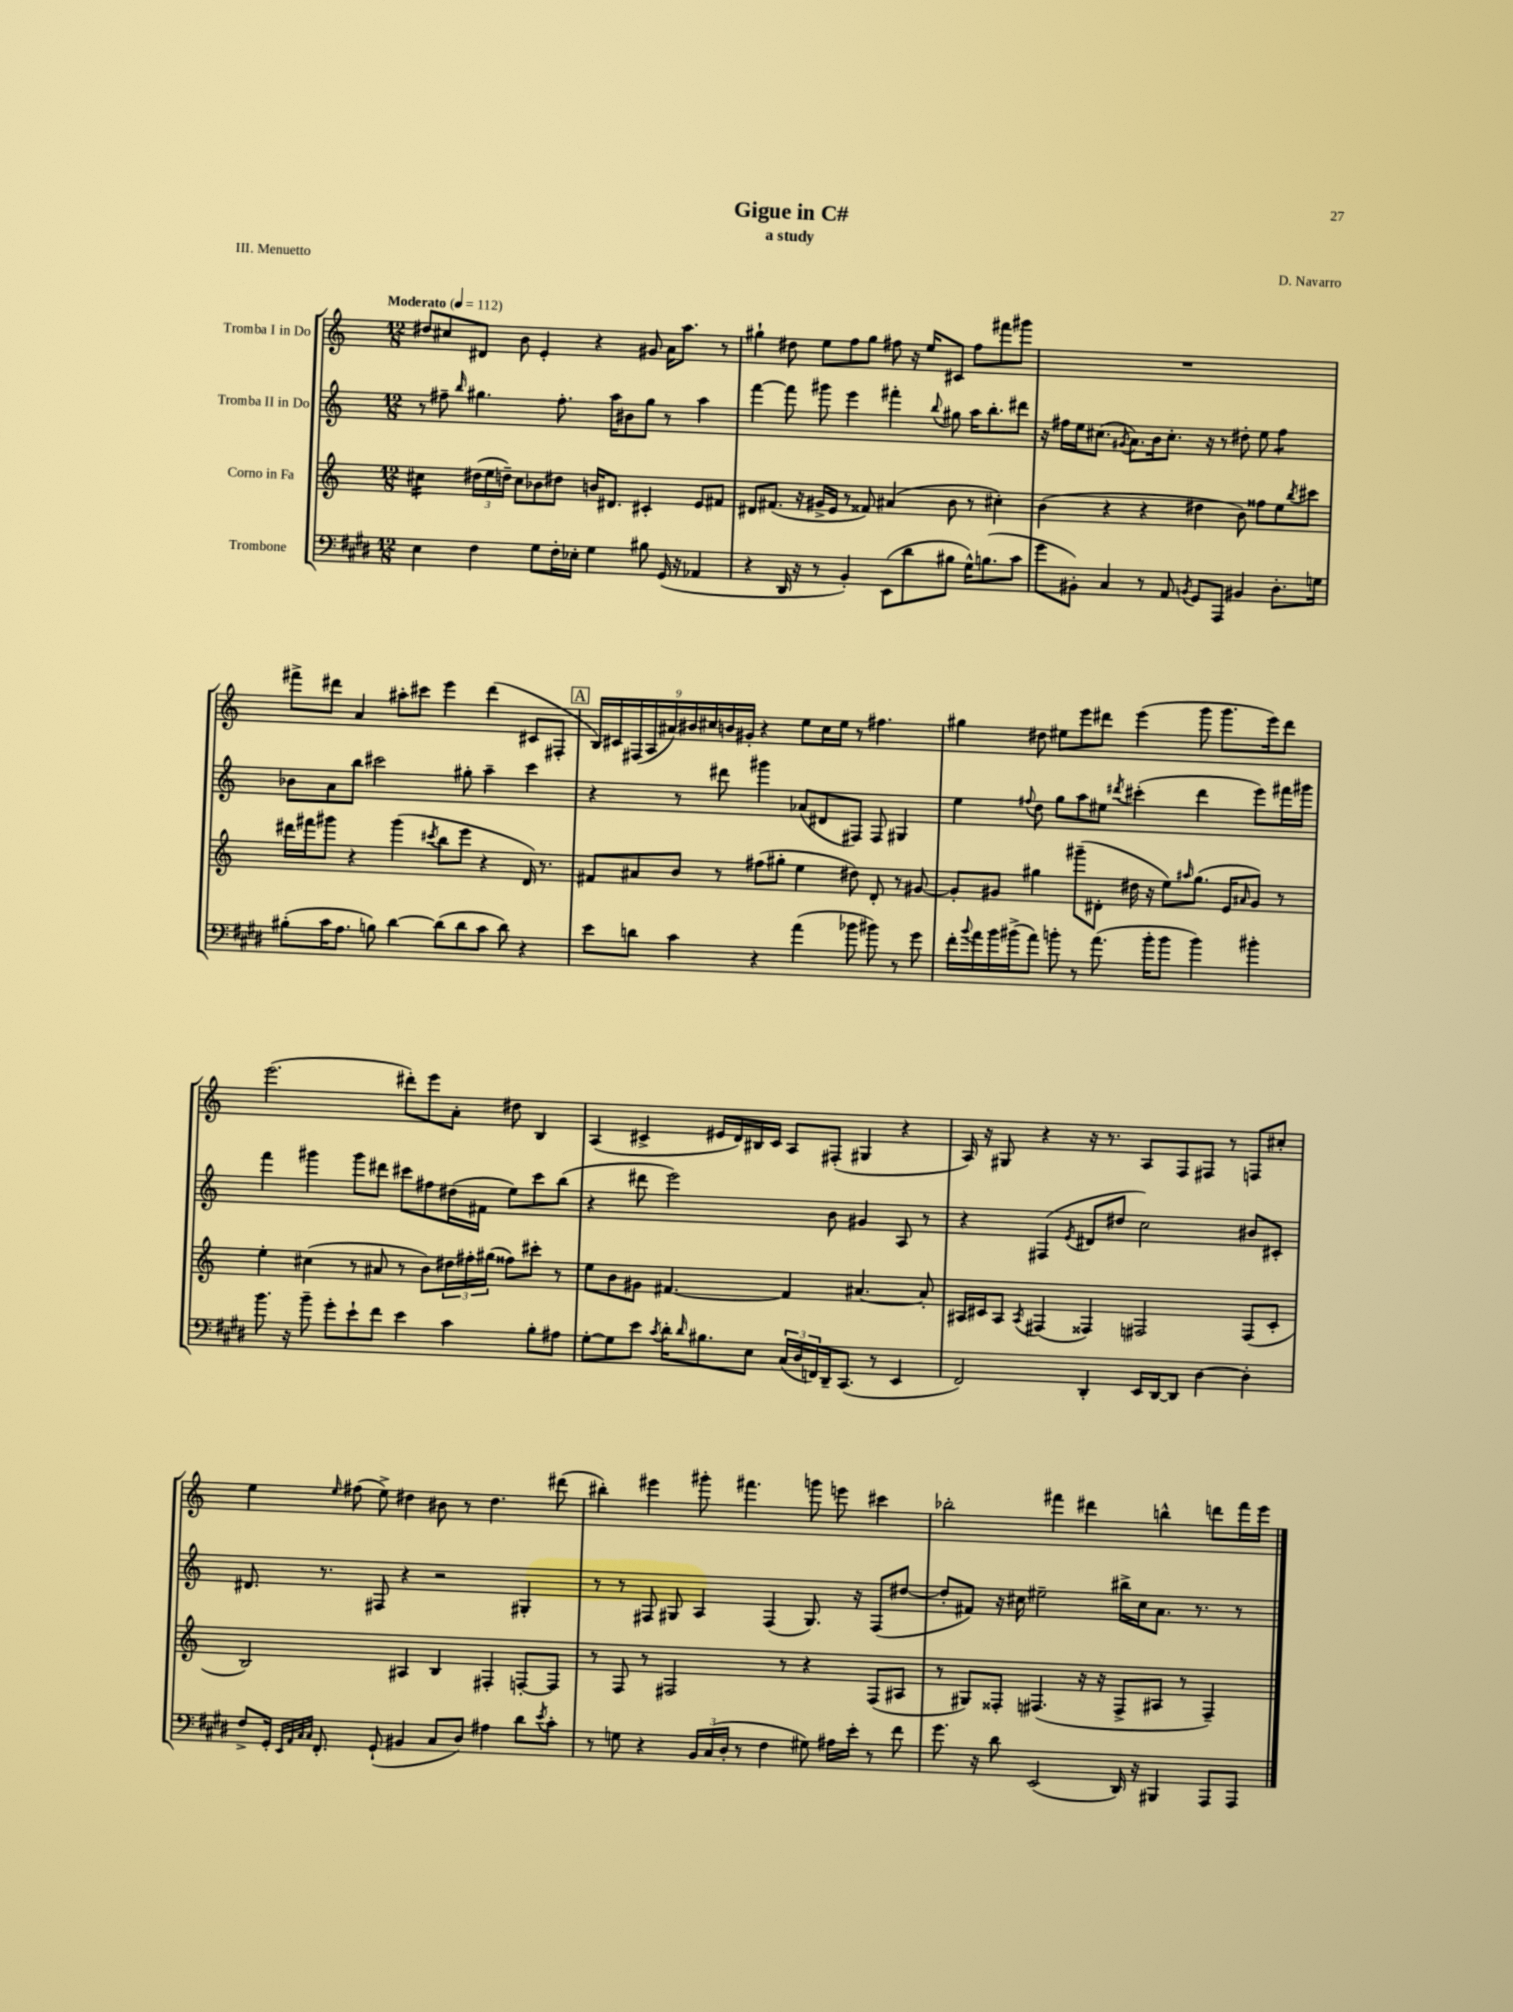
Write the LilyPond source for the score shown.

\header { title = "Gigue in C#" composer = "D. Navarro" subtitle = "a study" piece = "III. Menuetto" }
<<
\new StaffGroup <<
\new Staff = "s0" \with { instrumentName = "Tromba I in Do" } {
    \clef treble \key c \major \numericTimeSignature \time 12/8 \tempo "Moderato" 4 = 112
    dis''8 cis''8 dis'8 b'8 e'4-. r4 gis'8 a'16 a''8. r8 |
    gis''4-! dis''8 e''8 f''8 gis''8 fis''8 r16 e''16 cis'8 fis''8 fis'''8 gis'''8 |
    R1. |
    fis'''8-> dis'''8 a'4 ais''8-. cis'''8 e'''4 dis'''4( cis'8 fis8-. |
    \mark \markup { \box "A" } \tuplet 9/8 { b16) cis'16 fis16( a16 ais'16) bis'16 cis''16 b'16 gis'16-. } r4 e''8 cis''16 e''16 r8 fis''4. |
    gis''4 dis''8 eis''8 e'''8 dis'''8 e'''4( g'''8 g'''8. e'''16) dis'''8 |
    e'''2.( dis'''8-.) e'''8 a'8-. dis''8 b4 |
    a4( cis'4-> eis'16 d'16) bis16 cis'16 a8 fis8-.( gis4 r4 |
    a16) r16 gis8 r4 r16 r8. a8 f8 fis8 r8 f8 cis''8-. |
    e''4 \grace { e''16 } fis''8( e''8->) dis''4 bis'8 r8 dis''4. dis'''8( |
    bis''4-.) eis'''4 gis'''8-. fis'''4. g'''8 e'''8 cis'''4 |
    bes''2-. fis'''4 dis'''4 b''4-^ d'''8 fis'''16 e'''16 \bar "|." |
}
\new Staff = "s1" \with { instrumentName = "Tromba II in Do" } {
    \clef treble \key c \major \numericTimeSignature \time 12/8
    r8 fis''8-- \grace { b''16 } gis''4. fis''8.-. a''16 bis'8 gis''8 r8 a''4 |
    f'''4~ f'''8 gis'''8 e'''4 fis'''4-. \appoggiatura { b''8 } gis''8 a''16 b''8.-. dis'''8 |
    r16 fis''16 e''16 cis''8.( \acciaccatura { gis'8 } a'8.) b'16 cis''8.-. r16 r8 dis''8-. e''8 fis''4:8 |
    bes'8 a'8 b''8 cis'''2 gis''8-. a''4-- cis'''4 |
    \mark \markup { \box "A" } r4 r8 dis'''8 gis'''4 aes'8( dis'8 fis8) fis8 gis4 |
    e''4 \appoggiatura { fis''8 } d''8 g''8 a''8 eis''8 \acciaccatura { dis'''8 } cis'''4-.( dis'''4 e'''8) fis'''16 gis'''16 |
    f'''4 gis'''4 gis'''8 dis'''8 cis'''8 fis''8 dis''16( fis'16 e''8) cis'''8 b''8( |
    r4 dis'''8 e'''2) b'8 gis'4 a8 r8 |
    r4 fis4( \acciaccatura { e'8 } dis'8 dis''8 c''2) bis'8 cis'8-. |
    dis'8. r8. fis8 r4 r2 gis4-. |
    r8 r8 fis8 gis8 a4 fis4( gis8.) r16 fis8( dis''8~ |
    dis''8-. fis'8) r16 cis''16 eis''2-- bis''16-> cis''16 a'8. r8. r8 \bar "|." |
}
\new Staff = "s2" \with { instrumentName = "Corno in Fa" } {
    \clef treble \key c \major \numericTimeSignature \time 12/8
    cis''4:16 \tuplet 3/2 { dis''16( e''16 d''16--) } cis''8 bes'8 dis''8 b'16 dis'8. cis'4-. e'8 fis'8 |
    dis'8 fis'8.( r16 gis'16-> e'16 r8 fisis'8) ais'4( b'8 r8 cis''4-.) |
    b'4( r4 r4 dis''4 b'8) fisis''8 e''8 \acciaccatura { b''8 } cis'''8 |
    dis'''16 fis'''16 gis'''8 r4 gis'''4( \acciaccatura { cis'''8 } b''8 e'''8 r4 d'16) r8. |
    \mark \markup { \box "A" } fis'8 ais'8 b'8 r8 fis''8( gis''8-. e''4 dis''8) d'8-. r8 gis'8~ |
    gis'8-. gis'8 gis''4 gis'''8--( dis'8-. dis''16 r16 e''8) \grace { ais''16 } gis''8.( e'16 \grace { ais'16 } gis'8) r8 |
    e''4-. cis''4( r8 ais'8 r8 b'8) \tuplet 3/2 { dis''16 fis''16-. gis''16( } fisis''8) cis'''8-. r8 |
    e''8 b'8 gis'8 fis'4.~ fis'4 ais'4.~ ais'8-. |
    ais16 cis'16 ais8 \acciaccatura { ais8 } fis4( fisis4) fis2 fis8( cis'8-. |
    b2) ais4 b4 fis4-. f8~-. f8 |
    r8 f8 r8 fis2 r8 r4 fis8( ais8 |
    r8 gis8) fisis8-. fis4.( r16 r16 fis8-> ais8 r8 fis4--) \bar "|." |
}
\new Staff = "s3" \with { instrumentName = "Trombone" } {
    \clef bass \key e \major \numericTimeSignature \time 12/8
    e4 fis4 gis8 fis16-. ees16-. gis4 bis8 gis,16( r16 aes,4 |
    r4 dis,16 r16 r8 b,4-.) e,8( dis'8 bis8 gis16-^) b8.( cis'8 |
    gis'8 bis,8-.) cis4 r8 a,8 \acciaccatura { b,8 } gis,8 a,,8 bis,4 dis8.-. g16 |
    bis8-.( cis'16 a8. b8) dis'4~ dis'8( dis'8 cis'8 dis'8) r4 |
    \mark \markup { \box "A" } e'8 d'8 cis'4 r4 a'4( bes'8 bis'8) r8 gis'8 |
    fis'16-. \appoggiatura { b'8 } a'16 b'16 bis'16->( a'8) b'8-. r8 a'8.( b'16-. b'8 b'4) bis'4-. |
    b'8. r16 b'8-- gis'8-. e'8-! fis'8 e'4 cis'4 b8-. ais8 |
    gis8~-. gis8 e'8 \acciaccatura { cis'8 } dis'16-. \grace { dis'16 } bis8. e8 \tuplet 3/2 { cis16( dis16 f,16) } dis,16-- cis,8.( r8 e,4 |
    fis,2) dis,4-. e,16 dis,16~ dis,8 dis4~ dis4-. |
    fis8-> gis,16-. \grace { e,32 a,32 cis32 cis32 } fis,8.-. gis,8-!( bis,4 cis8 dis8) ais4 dis'8 \acciaccatura { e'8 } cis'8-. |
    r8 g8 r4 \tuplet 3/2 { b,16 cis16( dis16-. } r8 fis4 gis8) ais16 e'16-. r8 fis'8 |
    gis'8. r16 dis'8 e,2( dis,16) r16 bis,,4 a,,8 a,,8 \bar "|." |
}
>>
>>
\layout { \context { \Score \remove "Bar_number_engraver" } }
